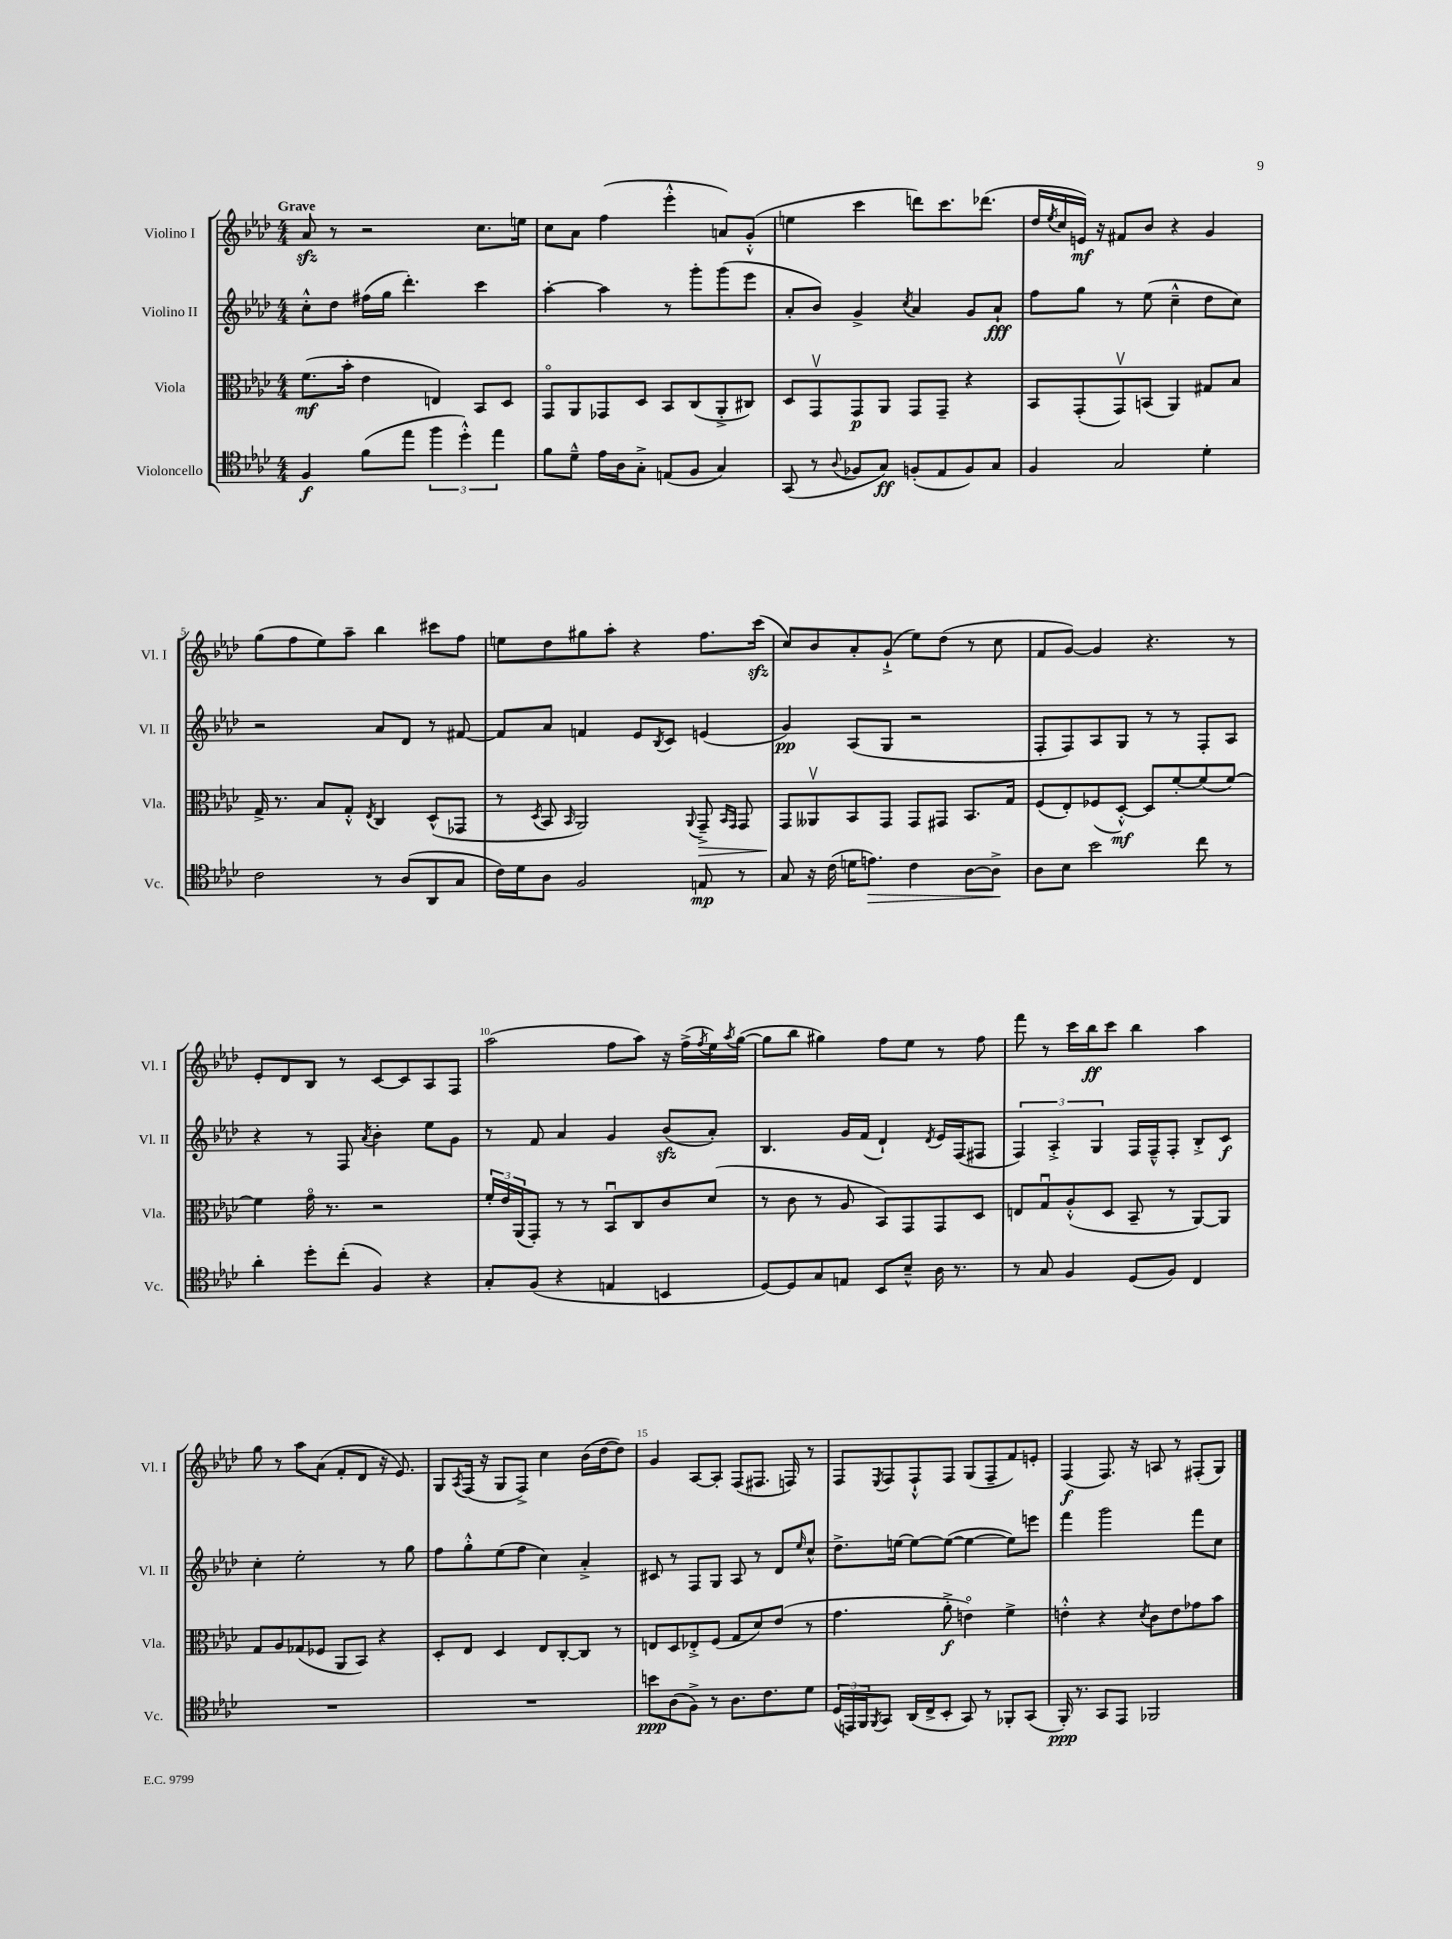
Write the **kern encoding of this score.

**kern	**kern	**kern	**kern
*staff4	*staff3	*staff2	*staff1
*clefC4	*clefC3	*clefG2	*clefG2
*k[b-e-a-d-]	*k[b-e-a-d-]	*k[b-e-a-d-]	*k[b-e-a-d-]
*M4/4	*M4/4	*M4/4	*M4/4
4F	(8.f	8cc'^^	8a-
.	.	8dd-	8r
.	16b-'	.	.
(8f	4e-	(16ff#	2r
.	.	16gg	.
8ee-	.	4.ddd-')	.
6ff	4E)	.	.
6dd-'^^)	.	.	.
.	8BB-	4ccc	8.cc
6ee-	.	.	.
.	8D-	.	.
.	.	.	16ee
=	=	=	=
8f	8GGo	[4aa-'	8cc
8d-~^^	8AA-	.	8a-
16e-	8GG-	4aa-]	(4ff
16A-	.	.	.
8G'^	8D-	.	.
(8E	8BB-	8r	4eee-'^^
8F	(8C	8ggg'	.
4G)	8AA-'^	(8ggg	8a)
.	8C#)	8eee-	(8g'^^
=	=	=	=
(8GG	8D-	8a-'	4ee
8r	8GGv	8b-)	.
8qqA-	.	.	.
8F-	8GG	4g^	4ccc
8G)	8AA-	.	.
.	.	8qcc	.
(8F'	8GG	4a-	8ddd)
8E-	8GG~	.	8.ccc
8F)	4r	8g	.
.	.	.	(8.ddd-
8G	.	8a-`	.
=	=	=	=
4F	8BB-	8ff	16dd-
.	.	.	8qee-
.	.	.	16cc
.	(8GG'	8gg	16e)
.	.	.	16r
2G	8GGv)	8r	8f#
.	(8BB	(8ee-	8b-
.	4AA-)	4cc~^^	4r
4d-'	8G#	8dd-	4g
.	8B-	8cc)	.
=	=	=	=
2c	16G^	2r	(8gg
.	8.r	.	.
.	.	.	8ff
.	8B-	.	8ee-)
.	8G'^^	.	8aa-~
.	8qE-	.	.
8r	4C	8a-	4bb-
(8A-	.	8d-	.
8AA-	(8D-^^	8r	8ccc#
8G	8GG-	[8f#	8ff
=	=	=	=
16c)	8r	8f#]	8ee
16d-	.	.	.
.	8qD-	.	.
8A-	8BB-	8a-	8dd-
.	16qqBB-	.	.
2F	2AA-)	4f	8gg#
.	.	.	8aa-'
.	.	8e-	4r
.	.	8qB-	.
.	.	8c	.
.	8qqAA-	.	.
8E	8GG~^	(4e	8.ff
.	16qqBB-	.	.
.	16qqGG	.	.
8r	8GG	.	.
.	.	.	(16ccc
=	=	=	=
8G	8GG	4g)	8cc)
16r	8AA--v	.	8b-
(16c	.	.	.
16d	8BB-	(8A-	8a-'
8.e)	.	.	.
.	8GG	8G	(8g`^
4c	8GG	2r	8ee-)
.	8GG#	.	(8dd-
[8A-	8.BB-	.	8r
8A-^]	.	.	8cc
.	16G	.	.
=	=	=	=
8A-	(8F	8F'	8f
8B-	8E-')	8F)	[8g)
2b-	(8F-	8A-	4g]
.	[8D-'^^)	8G	.
.	8D-]	8r	4.r
.	[8f'	8r	.
8cc	(8f]	8F'	.
8r	[8f)	8A-	8r
=	=	=	=
4a-'	4f]	4r	8e-'
.	.	.	8d-
8dd-'	16go	8r	8B-
.	8.r	.	.
(8cc'	.	8F	8r
.	.	8qa-	.
4F)	2r	4b-'	[8c
.	.	.	8c]
4r	.	8ee-	8A-
.	.	8g	8F
=	=	=	=
8G'	24f'	8r	(2aa-
.	24e-	.	.
.	(24AA-	.	.
(8F	8GG')	8f	.
4r	8r	4a-	.
.	8r	.	.
4E	8BB-u	4g	8ff
.	8C	.	8aa-)
4BB	8c	(8b-	16r
.	.	.	(16ff^
.	.	.	8qff
.	(8d-	8a-')	16ee-)
.	.	.	8qaa-
.	.	.	([16gg
=	=	=	=
[8D-)	8r	4.B-	8gg]
8D-]	8c	.	8bb-
8G	8r	.	4gg#)
8E	8A-	16g	.
.	.	(16f	.
8BB-	8BB-)	4d-`)	8ff
8B-~^^	8GG	.	8ee-
.	.	8qd-	.
16A-	8GG	16e-	8r
8.r	.	(16F	.
.	8D-	8F#	8ff
=	=	=	=
8r	8E	6F)	8fff
8G	8Gu	.	8r
.	.	6A-'^	.
4F	(8A-'^^	.	16ccc
.	.	.	16bb-
.	.	6G	.
.	8D-	.	8ccc
(8D-	8BB-~	16F	4bb-
.	.	16F~^^	.
8F)	8r	8F'	.
4C	[8AA-)	8B-'^	4aa-
.	8AA-]	8c	.
=	=	=	=
1r	8G	4cc'	8gg
.	8A-	.	8r
.	(8G-	2ee-'	8aa-
.	8F-	.	(8a-
.	8AA-	.	8f'
.	8BB-)	.	8d-
.	4r	8r	16r
.	.	.	8.e-)
.	.	8gg	.
=	=	=	=
1r	8D-'	8ff	8G
.	.	.	8qA-
.	8E-	8gg'^^	(16F
.	.	.	16r
.	4D-	(8ee-	8G
.	.	8ff	8F^)
.	8E-	4cc)	4cc
.	[8C'	.	.
.	8C]	4a-'^	(16b-
.	.	.	[16dd-
.	8r	.	8dd-])
=	=	=	=
8b	8E	8c#	4g
(8A-	8D-	8r	.
8F^)	8E-'^	8F	[8A-
8r	(8F	8G	8A-']
8.A-	8G	8A-	(8F
.	8d-)	8r	8.F#
8.c	.	.	.
.	(8e-	8d-	.
.	.	.	16F)
.	.	16qqee-	.
8d-	8r	8cc^^	8r
=	=	=	=
(24D-	4.g	8.dd-^	8F
24EE)	.	.	.
24FF	.	.	.
8qFF	.	.	8qE-
8GG	.	.	8F
.	.	[16ee	.
(16AA-	.	8ee_	8F`^^
16C^	.	.	.
8BB-'	8a-'^	(8ee_	8F
8GG)	4eo)	4ee_	(8G
8r	.	.	8F~
8FF-'	4f^	8ee])	8f)
(8GG	.	8eee	8e'
=	=	=	=
16FF')	4e'^^	4fff	(4F
8.r	.	.	.
8GG	4r	2ggg	8.F)
8EE-	.	.	.
.	.	.	16r
.	8qd-	.	.
2FF-	8c	.	8A
.	8e	.	8r
.	8g-	8fff	(8F#'
.	8b-	8cc	8G)
==	==	==	==
*-	*-	*-	*-
